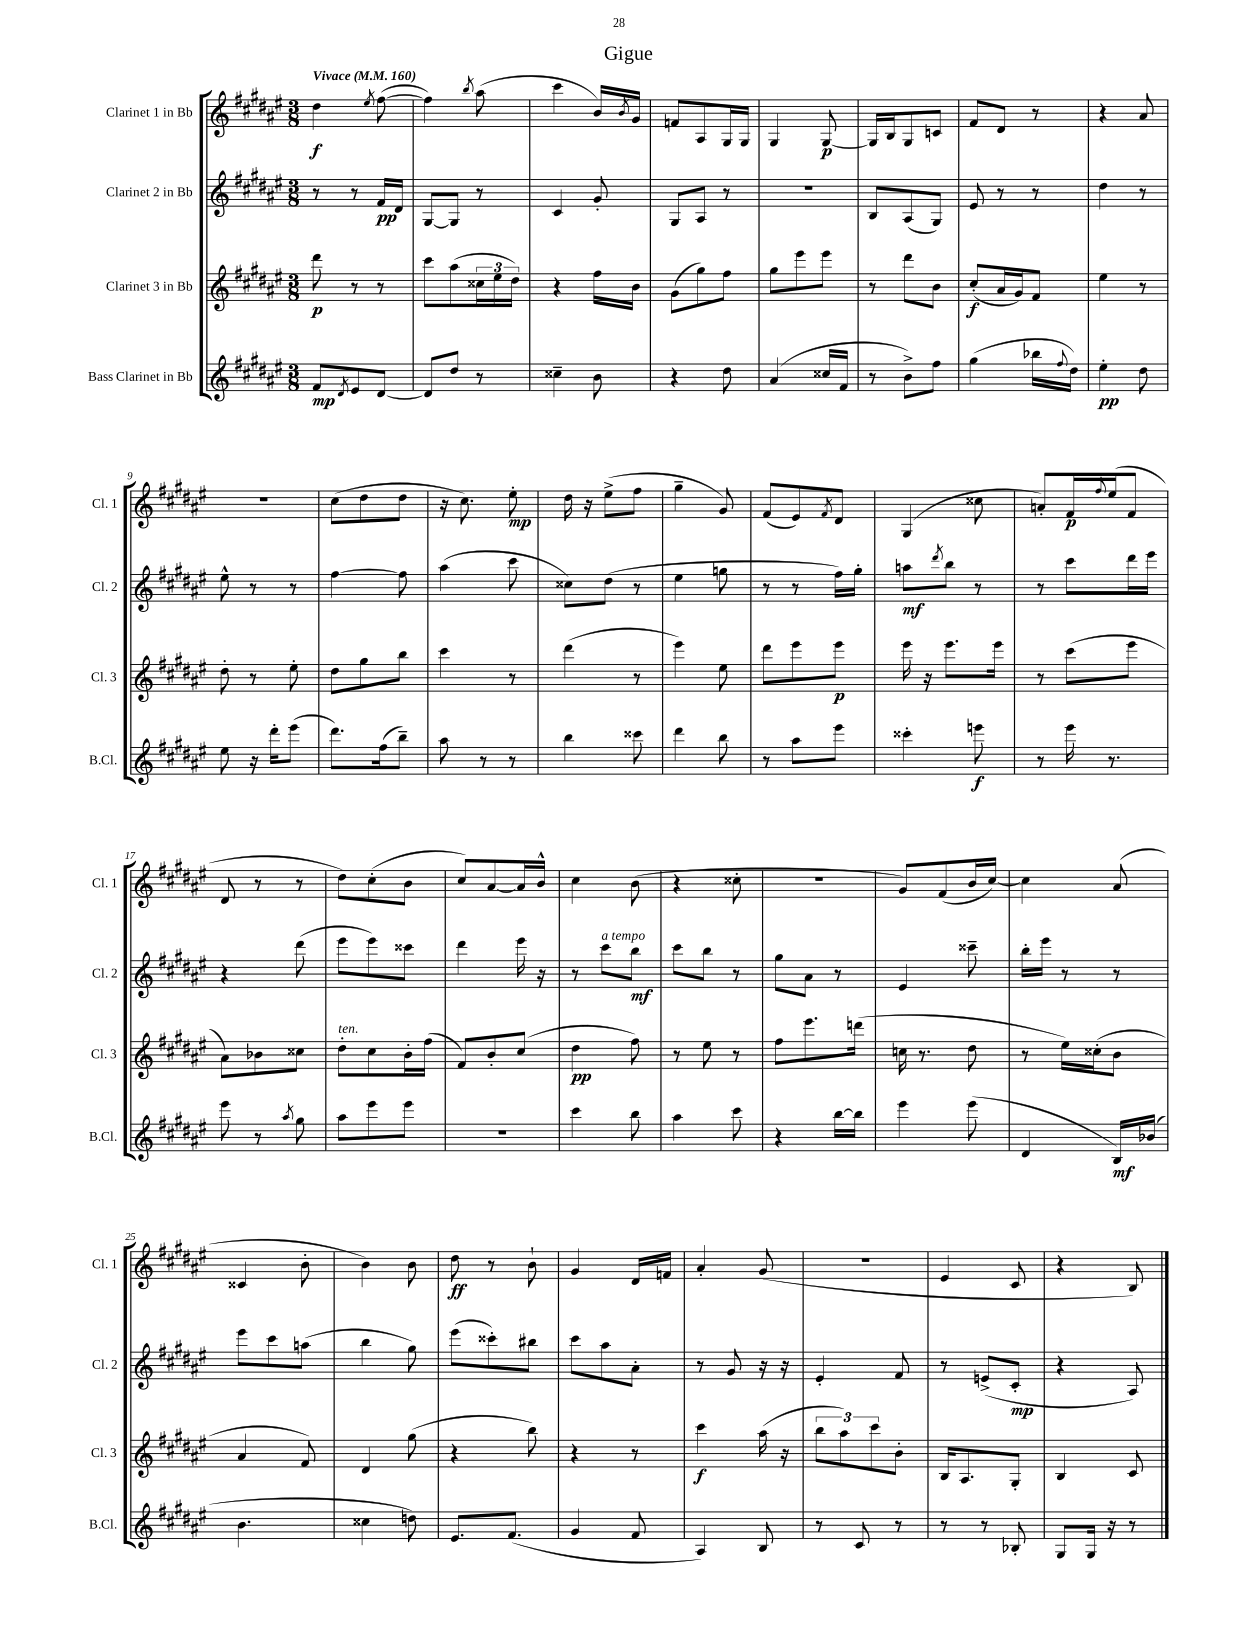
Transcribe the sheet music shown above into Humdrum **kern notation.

**kern	**kern	**kern	**kern
*staff4	*staff3	*staff2	*staff1
*clefG2	*clefG2	*clefG2	*clefG2
*k[f#c#g#d#a#e#]	*k[f#c#g#d#a#e#]	*k[f#c#g#d#a#e#]	*k[f#c#g#d#a#e#]
*M3/8	*M3/8	*M3/8	*M3/8
*MM160	*MM160	*MM160	*MM160
8f#/L	8ddd#\	8r	4dd#\
8qd#/	.	.	.
8e#/	8r	8r	.
.	.	.	8qee#/
[8d#/J	8r	16f#/LL	([8ff#\
.	.	16d#/JJ	.
=	=	=	=
8d#/]L	8ccc#\L	[8G#/L	4ff#\])
8dd#/J	(8aa#\	8G#/]J	.
.	.	.	8qbb/
8r	24cc##\L	8r	(8aa#\
.	24ee#\	.	.
.	24dd#\JJ)	.	.
=	=	=	=
4cc##~\	4r	4c#/	4ccc#\
8b\	16ff#\LL	8g#'/	16b/LL)
.	.	.	8qb/
.	16b\JJ	.	16g#/JJ
=	=	=	=
4r	(8g#\L	8G#/L	8f/L
.	8gg#\)	8A#/J	8A#/
8dd#\	8ff#\J	8r	16G#/L
.	.	.	16G#/JJ
=	=	=	=
(4a#/	8gg#\L	4.r	4G#/
.	8eee#\	.	.
16cc##/LL	8eee#\J	.	[8G#/
16f#/JJ	.	.	.
=	=	=	=
8r	8r	8B/L	16G#/]LL
.	.	.	16B/J
8b^\L)	8ddd#\L	(8A#/	8G#/
8ff#\J	8b\J	8G#/J)	8c/J
=	=	=	=
(4gg#\	(8cc#'/L	8e#/	8f#/L
.	16a#/L	8r	8d#/J
.	16g#/J)	.	.
16bb-\LL	8f#/J	8r	8r
8qqff#/	.	.	.
16dd#\JJ)	.	.	.
=	=	=	=
4ee#'\	4ee#\	4dd#\	4r
8dd#\	8r	8r	8a#/
=	=	=	=
8ee#\	8dd#'\	8ee#^^\	4.r
16r	8r	8r	.
16ddd#'\LK	.	.	.
(8eee#\J	8ee#'\	8r	.
=	=	=	=
8.ddd#\L)	8dd#\L	[4ff#\	(8cc#\L
.	8gg#\	.	8dd#\
(16ff#\k	.	.	.
8bb~\J)	8bb\J	8ff#\]	8dd#\J
=	=	=	=
8aa#\	4ccc#\	(4aa#\	16r
.	.	.	8.cc#\)
8r	.	.	.
8r	8r	8ccc#\	8ee#'\
=	=	=	=
4bb\	(4ddd#\	8cc##\L)	16dd#\
.	.	.	16r
.	.	(8dd#\J	(8ee#^\L
8ccc##\	8r	8r	8ff#\J
=	=	=	=
4ddd#\	4eee#\)	4ee#\	4gg#~\
8bb\	8ee#\	8gg\	8g#/)
=	=	=	=
8r	8ddd#\L	8r	(8f#/L
8aa#\L	8eee#\	8r	8e#/)
.	.	.	8qf#/
8eee#\J	8eee#\J	16ff#\LL)	8d#/J
.	.	16gg#'\JJ	.
=	=	=	=
4ccc##'\	16eee#\	8aa\L	(4G#/
.	16r	.	.
.	.	8qddd#/	.
.	8.eee#\L	8bb\J	.
8eee\	.	8r	8cc##\
.	16eee#\Jk	.	.
=	=	=	=
8r	8r	8r	8a'/L)
16eee#\	(8ccc#\L	8ccc#\L	16f#/L
.	.	.	8qqff#/
8.r	.	.	(16ee#/J
.	8eee#\J	16ddd#\L	8f#/J
.	.	16eee#\JJ	.
=	=	=	=
8eee#\	8a#\L)	4r	8d#/
8r	8b-\	.	8r
8qaa#/	.	.	.
8gg#\	8cc##\J	(8ddd#\	8r
=	=	=	=
8aa#\L	8dd#'\L	8eee#\L	8dd#\L)
8eee#\	8cc#\	8eee#\)	(8cc#'\
8eee#\J	16b'\L	8ccc##\J	8b\J
.	(16ff#\JJ	.	.
=	=	=	=
4.r	8f#/L)	4ddd#\	8cc#/L)
.	8b'/	.	[8a#/
.	(8cc#/J	16eee#\	16a#/]L
.	.	16r	16b^^/JJ
=	=	=	=
4ccc#\	4dd#\	8r	4cc#\
.	.	8ccc#\L	.
8bb\	8ff#\)	8bb\J	(8b\
=	=	=	=
4aa#\	8r	8ccc#\L	4r
.	8ee#\	8bb\J	.
8ccc#\	8r	8r	8cc##'\
=	=	=	=
4r	8ff#\L	8gg#\L	4.r
.	8.eee#\	8a#\J	.
[16bb\LL	.	8r	.
16bb\]JJ	(16ddd\Jk	.	.
=	=	=	=
4eee#\	16cc\	4e#/	8g#/L)
.	8.r	.	.
.	.	.	(8f#/
(8eee#\	8dd#\	8ccc##~\	16b/L
.	.	.	[16cc#/JJ)
=	=	=	=
4d#/	8r	16bb'\LL	4cc#\]
.	.	16eee#\JJ	.
.	16ee#\LL)	8r	.
.	(16cc##'\J	.	.
16B/LL)	8b\J	8r	(8a#/
(16b-/JJ	.	.	.
=	=	=	=
4.b\	4a#/	8eee#\L	4c##/
.	.	8ccc#\	.
.	8f#/)	(8aa\J	8b'\
=	=	=	=
4cc##\	4d#/	4bb\	4b\)
8dd\)	(8gg#\	8gg#\)	8b\
=	=	=	=
8.e#/L	4r	(8eee#\L	8dd#\
.	.	8ccc##'\)	8r
(8.f#/J	.	.	.
.	8bb\)	8bb#\J	8b`\
=	=	=	=
4g#/	4r	8ccc#\L	4g#/
.	.	8aa#\	.
8f#/	8r	8a#'\J	16d#/LL
.	.	.	16f/JJ
=	=	=	=
4A#/)	4ccc#\	8r	4a#'/
.	.	8g#/	.
8B/	(16aa#\	16r	(8g#/
.	16r	16r	.
=	=	=	=
8r	12bb\L	4e#'/	4.r
.	12aa#\)	.	.
8c#/	.	.	.
.	12ccc#\	.	.
8r	8b'\J	8f#/	.
=	=	=	=
8r	16B/LK	8r	4e#/
.	8.A#/	.	.
8r	.	(8e^/L	.
8B-'/	8G#'/J	8c#'/J	8c#/
=	=	=	=
8G#/L	4B/	4r	4r
16G#/Jk	.	.	.
16r	.	.	.
8r	8c#/	8A#/)	8B/)
==	==	==	==
*-	*-	*-	*-
